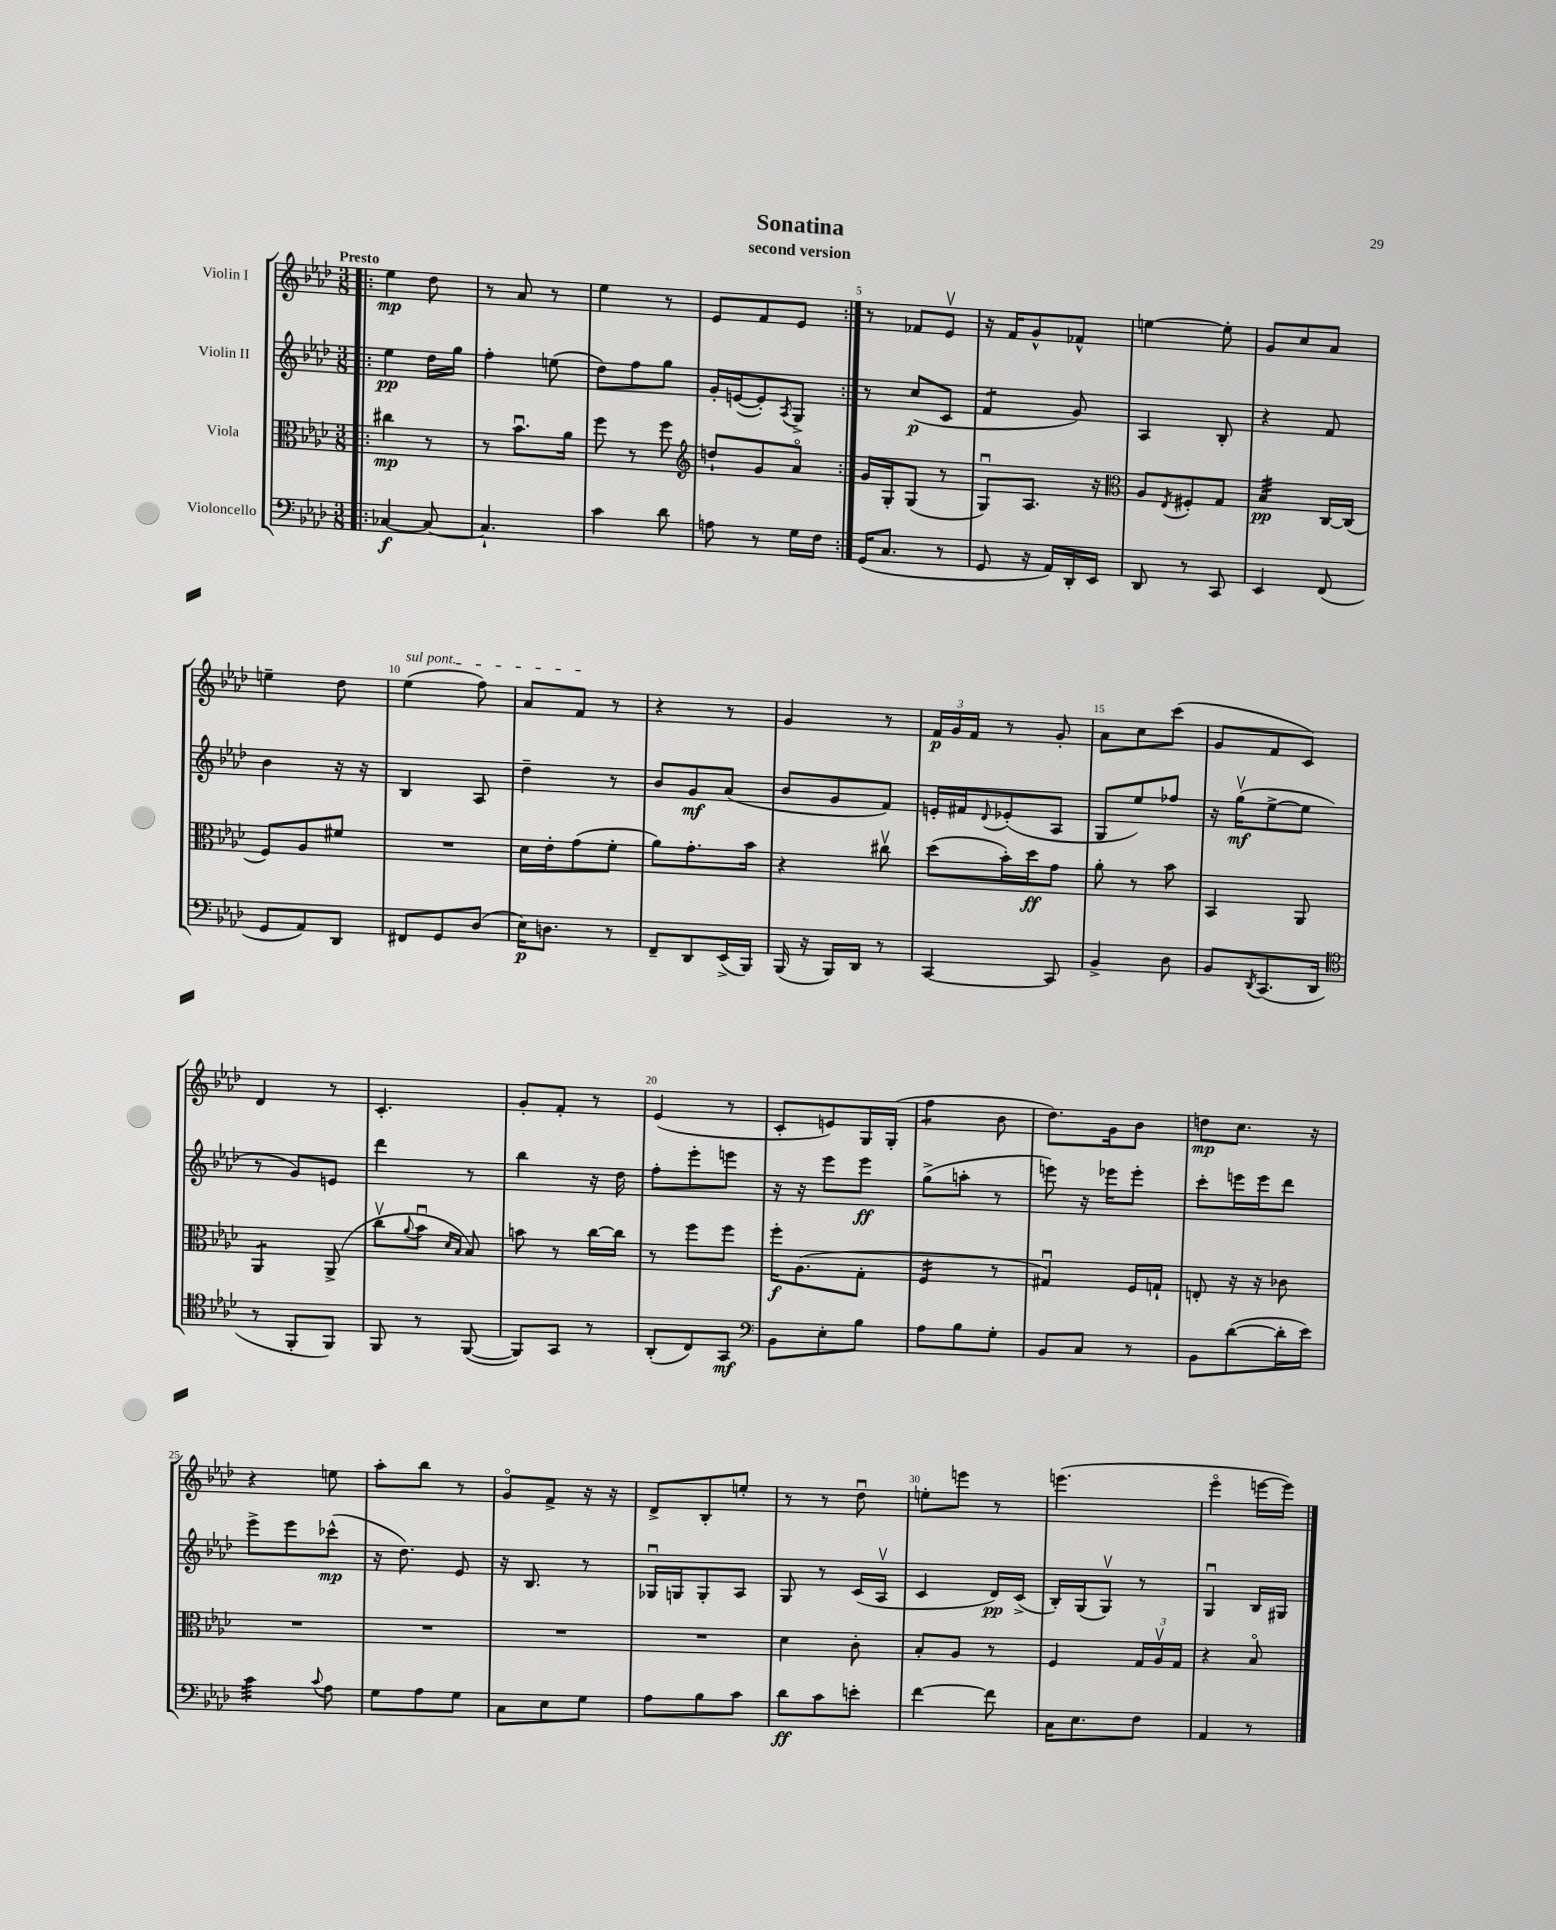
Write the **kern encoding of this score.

**kern	**kern	**kern	**kern
*staff4	*staff3	*staff2	*staff1
*clefF4	*clefC3	*clefG2	*clefG2
*k[b-e-a-d-]	*k[b-e-a-d-]	*k[b-e-a-d-]	*k[b-e-a-d-]
*M3/8	*M3/8	*M3/8	*M3/8
=!|:	=!|:	=!|:	=!|:
[4C-/	4cc#\	4ee-\	4ee-\
8C-/_	8r	16dd-\LL	8dd-\
.	.	16gg\JJ	.
=	=	=	=
4.C-`/]	8r	4ff'\	8r
.	8.b-u\L	.	8a-/
.	.	(8ee\	8r
.	16a-\Jk	.	.
=	=	=	=
4c\	8ff\	8dd-\L)	4ee-\
.	8r	8ff\	.
8d-\	8ff\	8gg\J	8r
=	=	=	=
*	*clefG2	*	*
8A\	8dd`/L	16g'/LL	8e-/L
.	.	([16e/J	.
8r	8g/	8e'/])	8f/
.	.	8qA-/	.
16G\LL	8a-o/J	8G^/J	8e-/J
16F\JJ	.	.	.
=:|!	=:|!	=:|!	=:|!
(16GG/LK	16g/LL	8r	8r
8.C/J	16G'/J	.	.
.	(8G/J	(8cc/L	8f-/L
8r	8r	8c/J	8e-v/J
=	=	=	=
8GG/	8Gu/L)	4f/	16r
.	.	.	16f/LK
16r	8.A-/J	.	8g^^/
16AA-/LL)	.	.	.
16DD-'/	.	8g/)	8f-^^/J
16EE-/JJ	16r	.	.
=	=	=	=
*	*clefC3	*	*
8DD-/	8A-/L	4A-/	[4ee\
.	8qE-/	.	.
8r	8F#'/	.	.
8CC/	8G/J	8B-'/	8ee'\]
=	=	=	=
4EE-/	4B-/	4r	8g/L
.	.	.	8cc/
(8FF/	[16C/LL	8f/	8a-/J
.	(16C/]JJ	.	.
=	=	=	=
8GG/L	8F/L)	4b-\	4ee~\
8AA-/)	8A-/	.	.
8DD-/J	8f#/J	16r	8dd-\
.	.	16r	.
=	=	=	=
8FF#/L	4.r	4B-/	(4ee-\
8GG/	.	.	.
(8D-/J	.	8A-/	8ff\)
=	=	=	=
16E-\LK)	16d-\LL	4dd-~\	8a-/L
8.D\J	16e-'\J	.	.
.	(8g\	.	8f/J
8r	8f'\J	8r	8r
=	=	=	=
8FF~/L	8a-\L)	8b-/L	4r
8DD-/	8.g'\	8g/	.
(16EE-^/L	.	(8a-/J	8r
16BBB-/JJ)	16b-\Jk	.	.
=	=	=	=
(16BBB-/	4r	8b-/L	4g/
16r	.	.	.
16BBB-/LL)	.	8g/	.
16DD-/JJ	.	.	.
8r	8cc#v\	8f/J)	8r
=	=	=	=
[4CC/	(8dd-\L	16e'/LL	24f/LL
.	.	.	24g/
.	.	16f#/J	.
.	.	.	24f/JJ
.	.	8qqd-/	.
.	16b-'\L)	(8e-'/	8r
.	16dd-\J	.	.
8CC/]	8g\J	8A-/J	8g'/
=	=	=	=
4BB-^/	8a-'\	8G/L	8a-\L
.	8r	8ee-/)	8cc\
8D-\	8b-\	8ff-/J	(8ccc\J
=	=	=	=
8BB-/L	4BB-/	16r	8g/L
.	.	(16ggv\LK	.
8qDD-/	.	.	.
(8.CC/	.	[8ee-^\	8f/
.	8AA-/	8ee-\]J	8c/J)
16DD-/Jk	.	.	.
=	=	=	=
*clefC4	*	*	*
8r	4AA-/	8r	4d-/
8FF'/L	.	8g/L)	.
8FF/J)	(8AA-^/	8e/J	8r
=	=	=	=
8FF/	8ccv\L	4ddd-\	4.c'/
.	8qqa-/	.	.
8r	8b-u\J	.	.
.	16qqd-/LL	.	.
.	16qqB-/JJ	.	.
([8FF/	8B-/)	8r	.
=	=	=	=
8FF/]L)	8b\	4bb-\	8g'/L
8GG/J	8r	.	8f'/J
8r	[16cc\LL	16r	8r
.	16cc\]JJ	16dd-\	.
=	=	=	=
(8AA-'/L	8r	8ff'\L	(4e-/
8C/)	8ff\L	8eee-'\	.
8GG/J	8ff\J	8eee\J	8r
=	=	=	=
*clefF4	*	*	*
8BB-\L	16ff'\LK	16r	8c'/L
.	(8.A-\	16r	.
8E-'\	.	8eee-\L	8e/)
8B-\J	8G'\J	8eee-\J	16G/L
.	.	.	(16G'/JJ
=	=	=	=
8A-\L	4F/	(8gg^\L	4ff\
8B-\	.	8aa'\J	.
8G'\J	8r	8r	8b-\
=	=	=	=
8BB-/L	4G#u/)	8eee\)	8.dd-\L)
8C/J	.	16r	.
.	.	16eee-\LK	16g\k
8r	16F/LL	8eee-'\J	8b-\J
.	16G`/JJ	.	.
=	=	=	=
8BB-\L	8E'/	8ccc'\L	8dd\L
([8d-\	16r	16eee\L	8.cc\J
.	16r	16eee\J	.
16d-'\]L	8c-\	8ddd-\J	.
16e-\JJ)	.	.	16r
=	=	=	=
4c\	4.r	8eee-^\L	4r
.	.	8eee-\	.
8qqc/	.	.	.
8A-\	.	(8ccc-^^\J	8ee\
=	=	=	=
8G\L	4.r	16r	8aa-'\L
.	.	8.dd-\)	.
8A-\	.	.	8bb-\J
8G\J	.	8e-/	8r
=	=	=	=
8C\L	4.r	16r	8go/L
.	.	8.B-/	.
8E-\	.	.	8f^/J
8G\J	.	8r	16r
.	.	.	16r
=	=	=	=
8A-\L	4.r	16G-u/LL	8d-^/L
.	.	16G/J	.
8B-\	.	8G'/	8B-'/
8c\J	.	8A-/J	8ee'/J
=	=	=	=
8d-\L	4d-\	8G/	8r
8c\	.	8r	8r
8e'\J	8c'\	(16c/LL	8dd-u\
.	.	16A-v/JJ	.
=	=	=	=
[4f\	8B-'/L	4c/	8ee'\L
.	8A-/J	.	8eee\J
8f\]	8r	16d-/LL)	8r
.	.	(16c^/JJ	.
=	=	=	=
16C\LK	4F/	16B-'/LL)	(4.eee\
8.E-\	.	(16G/J	.
.	.	8Gv/J)	.
8F\J	24G/LL	8r	.
.	24A-v/	.	.
.	24G/JJ	.	.
=	=	=	=
4AA-/	4r	4Gu/	4eee-o\
8r	8B-o/	16B-/LL	[16eee\LL
.	.	16G#/JJ	16eee\]JJ)
==	==	==	==
*-	*-	*-	*-
